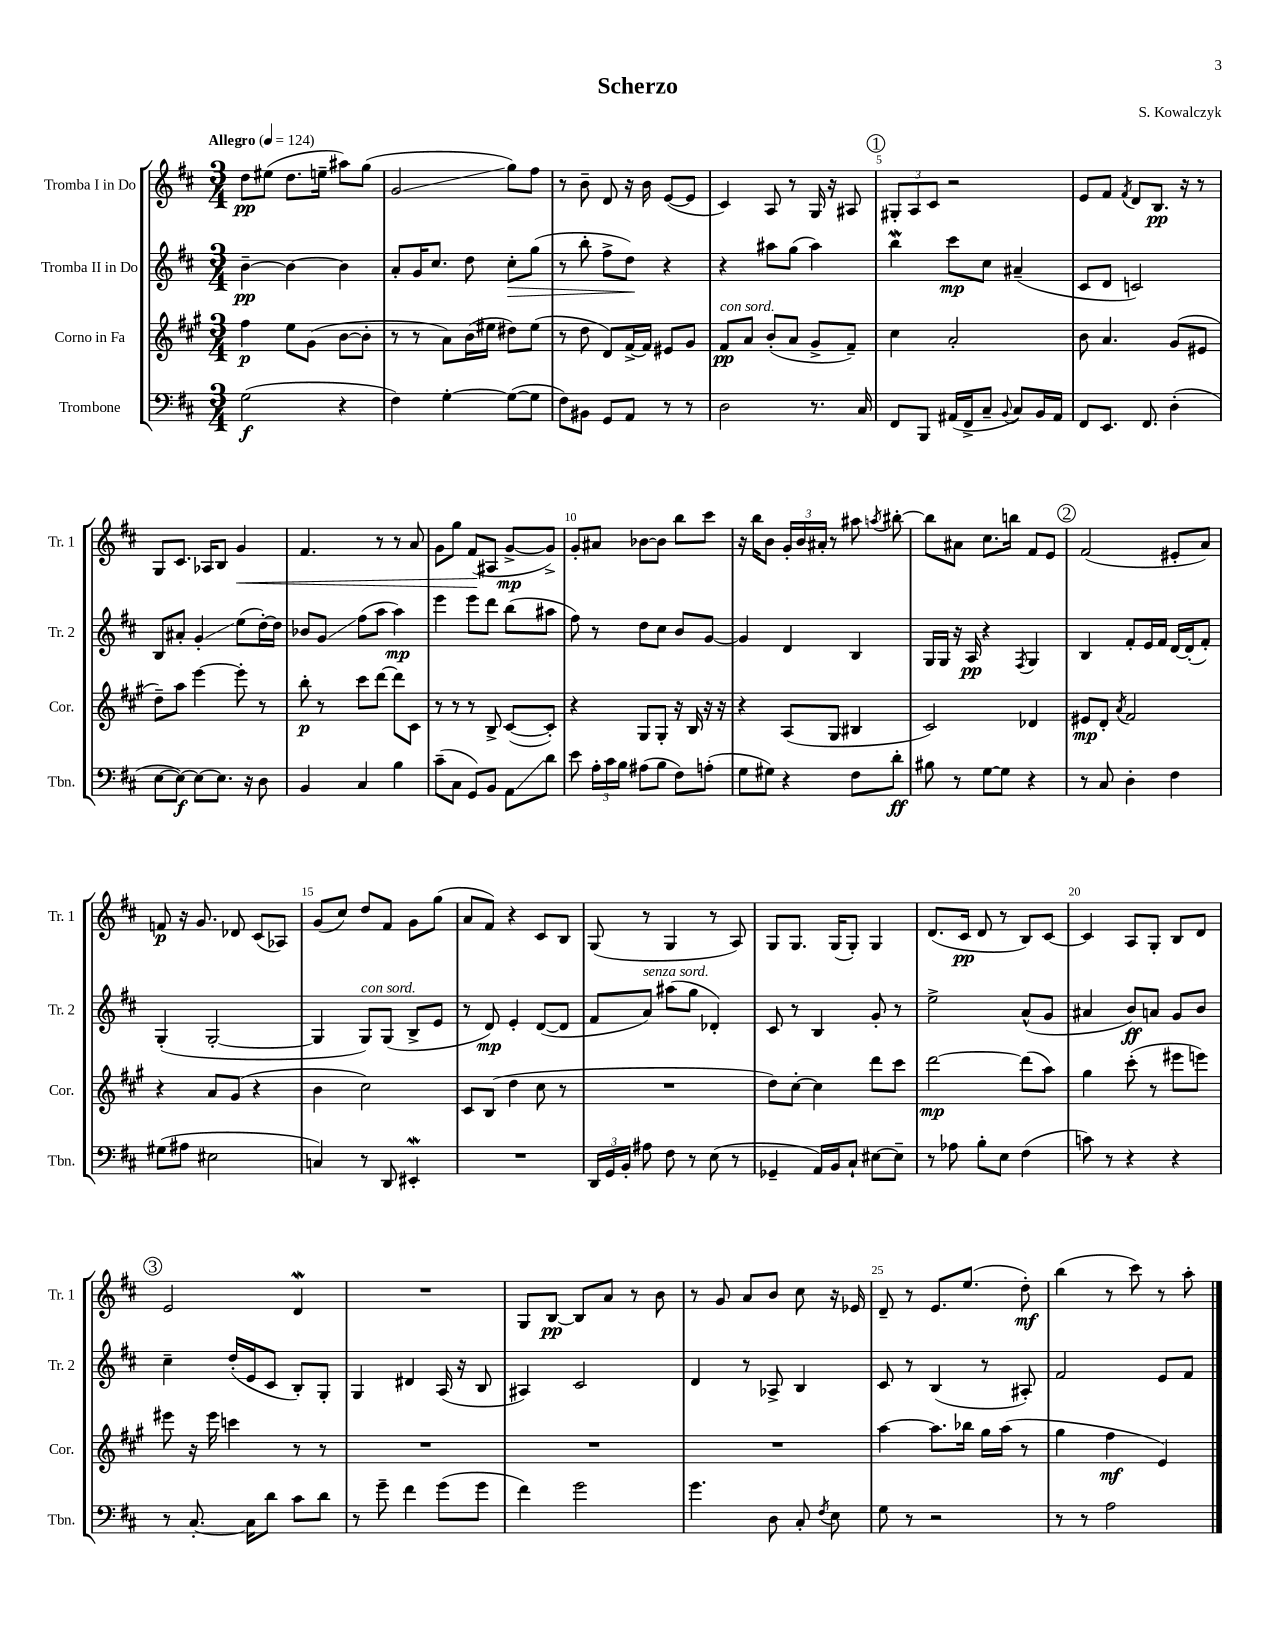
\header { title = "Scherzo" composer = "S. Kowalczyk" }
<<
\new StaffGroup <<
\new Staff = "s0" \with { instrumentName = "Tromba I in Do" shortInstrumentName = "Tr. 1" } {
    \clef treble \key d \major \numericTimeSignature \time 3/4 \tempo "Allegro" 4 = 124
    \autoBeamOff d''8[\pp eis''8]( d''8.[ e''16]-- ais''8[) g''8]( |
    g'2\glissando g''8[) fis''8] |
    r8 b'8-- d'8 r16 b'16 e'8[~( e'8] |
    cis'4) a8 r8 g16 r16 ais8 |
    \mark \markup { \circle "1" } \tuplet 3/2 { gis8[-. a8 cis'8] } r2 |
    e'8[ fis'8] \acciaccatura { fis'8 } d'8[ b8.]\pp r16 r8 |
    g8[ cis'8.] aes16[ b8] g'4\< |
    fis'4. r8 r8 a'8 |
    g'8[ g''8] fis'8[\!( ais8] g'8[~->\mp g'8]->) |
    g'8[-. ais'8] bes'8[~ bes'8] b''8[ cis'''8] |
    r16 b''16[ b'8] \tuplet 3/2 { g'16[-. b'16 ais'16]-. } r8 ais''8 \acciaccatura { a''8 } bis''8~-. |
    bis''8[ ais'8] cis''8.[ b''16] fis'8[ e'8] |
    \mark \markup { \circle "2" } fis'2( eis'8[-. a'8]) |
    f'8\p r16 g'8. des'8 cis'8[( aes8]) |
    g'8[( cis''8]) d''8[ fis'8] g'8[ g''8]( |
    a'8[ fis'8]) r4 cis'8[ b8] |
    g8( r8 g4 r8 a8) |
    g8[ g8.] g16[( g8]-.) g4 |
    d'8.[( cis'16]\pp d'8 r8 b8[) cis'8]~ |
    cis'4 a8[ g8]-. b8[ d'8] |
    \mark \markup { \circle "3" } e'2 d'4\mordent |
    R2. |
    g8[ b8]~\pp b8[ a'8] r8 b'8 |
    r8 g'8 a'8[ b'8] cis''8 r16 ees'16 |
    d'8-- r8 e'8.[ e''8.]( d''8-.\mf) |
    b''4( r8 cis'''8) r8 a''8-. \bar "|." |
}
\new Staff = "s1" \with { instrumentName = "Tromba II in Do" shortInstrumentName = "Tr. 2" } {
    \clef treble \key d \major \numericTimeSignature \time 3/4
    \autoBeamOff b'4~--\pp b'4~ b'4 |
    a'8[-. g'16 cis''8.] d''8 cis''8[-.\> g''8]( |
    r8 b''8-. fis''8[-> d''8]\!) r4 |
    r4 ais''8[ g''8]( ais''4) |
    \mark \markup { \circle "1" } b''4\mordent cis'''8[\mp cis''8] ais'4--( |
    cis'8[ d'8] c'2) |
    b8[ ais'8]-. g'4-.\glissando e''8[( d''16~-.) d''16] |
    bes'8[ g'8]\glissando fis''8[( a''8] a''4\mp) |
    e'''4 e'''8[ d'''8] b''8[( ais''8] |
    fis''8) r8 d''8[ cis''8] b'8[ g'8]~ |
    g'4 d'4 b4 |
    g16[ g16] r16 a16\pp r4 \acciaccatura { fis8 } g4 |
    \mark \markup { \circle "2" } b4 fis'8[-. e'16 fis'16] d'16[~ d'16-.( fis'8]-.) |
    g4-.( g2~-. |
    g4 g8[^\markup { \italic "con sord." }) g8]( b8[-> e'8] |
    r8 d'8\mp) e'4-. d'8[~( d'8] |
    fis'8[ a'8]^\markup { \italic "senza sord." }) ais''8[( g''8] des'4-.) |
    cis'8 r8 b4 g'8-. r8 |
    e''2-> a'8[-^( g'8] |
    ais'4 b'8[\ff) a'8] g'8[ b'8] |
    \mark \markup { \circle "3" } cis''4-- d''16[-.( e'16 cis'8] b8[-.) g8]-. |
    g4 dis'4 a16( r16 b8 |
    ais4) cis'2 |
    d'4 r8 aes8-> b4 |
    cis'8 r8 b4( r8 ais8-.) |
    fis'2 e'8[ fis'8] \bar "|." |
}
\new Staff = "s2" \with { instrumentName = "Corno in Fa" shortInstrumentName = "Cor." } {
    \clef treble \key a \major \numericTimeSignature \time 3/4
    \autoBeamOff fis''4\p e''8[ gis'8]( b'8[~ b'8]-. |
    r8 r8 a'8[) b'16( eis''16] dis''8[) eis''8]( |
    r8 d''8 d'8[) fis'16~-> fis'16] eis'8[ gis'8] |
    fis'8[\pp^\markup { \italic "con sord." } a'8] b'8[-.( a'8] gis'8[-> fis'8]--) |
    \mark \markup { \circle "1" } cis''4 a'2-. |
    b'8 a'4. gis'8[( eis'8] |
    d''8[--) a''8] e'''4~ e'''8-. r8 |
    b''8-.\p r8 cis'''8[ d'''8]~ d'''8[ cis'8] |
    r8 r8 r8 b8-> cis'8[~( cis'8]-.) |
    r4 gis8[ gis8]-. r16 b16 r16 r16 |
    r4 a8[( gis8] bis4 |
    cis'2) des'4 |
    \mark \markup { \circle "2" } eis'8[\mp d'8]-. \acciaccatura { a'8 } fis'2 |
    r4 a'8[ gis'8]( r4 |
    b'4 cis''2) |
    cis'8[ b8]( d''4 cis''8 r8 |
    R2. |
    d''8[) cis''8]~-. cis''4 d'''8[ cis'''8] |
    d'''2~\mp d'''8[( a''8]) |
    gis''4 cis'''8-.( r8 eis'''8[ e'''8]) |
    \mark \markup { \circle "3" } eis'''8 r16 eis'''16 c'''4 r8 r8 |
    R2. |
    R2. |
    R2. |
    a''4~ a''8.[ bes''16] gis''16[ a''16]( r8 |
    gis''4 fis''4\mf e'4) \bar "|." |
}
\new Staff = "s3" \with { instrumentName = "Trombone" shortInstrumentName = "Tbn." } {
    \clef bass \key d \major \numericTimeSignature \time 3/4
    \autoBeamOff g2\f( r4 |
    fis4) g4~-. g8[~( g8] |
    fis8[) bis,8] g,8[ a,8] r8 r8 |
    d2 r8. cis16 |
    \mark \markup { \circle "1" } fis,8[ b,,8] ais,16[( fis,16-> cis8]-- \appoggiatura { b,8 } cis8[) b,16 ais,16] |
    fis,8[ e,8.] fis,8. d4-.( |
    e8[~ e8]~\f) e8[~ e8.] r16 d8 |
    b,4 cis4 b4 |
    cis'8[--( cis8] g,8[) b,8] a,8[\glissando d'8] |
    e'8 \tuplet 3/2 { a16[-. cis'16 b16] } ais8[( b8] fis8[) a8]-.( |
    g8[ gis8]) r4 fis8[ d'8]-.\ff |
    bis8 r8 g8[~ g8] r4 |
    \mark \markup { \circle "2" } r8 cis8 d4-. fis4 |
    gis8[( ais8] eis2 |
    c4) r8 d,8 eis,4-.\mordent |
    R2. |
    \tuplet 3/2 { d,16[ g,16 b,16]-. } ais8 fis8 r8 e8( r8 |
    ges,4-- a,16[) b,16 cis8]-! eis8[~ eis8]-- |
    r8 aes8 b8[-. e8] fis4( |
    c'8) r8 r4 r4 |
    \mark \markup { \circle "3" } r8 cis8.~-. cis16[ d'8] cis'8[ d'8] |
    r8 g'8-- fis'4 g'8[( g'8] |
    fis'4) g'2 |
    g'4. d8 cis8-. \acciaccatura { fis8 } e8 |
    g8 r8 r2 |
    r8 r8 a2 \bar "|." |
}
>>
>>
\layout { \context { \Score \override BarNumber.break-visibility = ##(#f #t #t) barNumberVisibility = #(every-nth-bar-number-visible 5) } }
